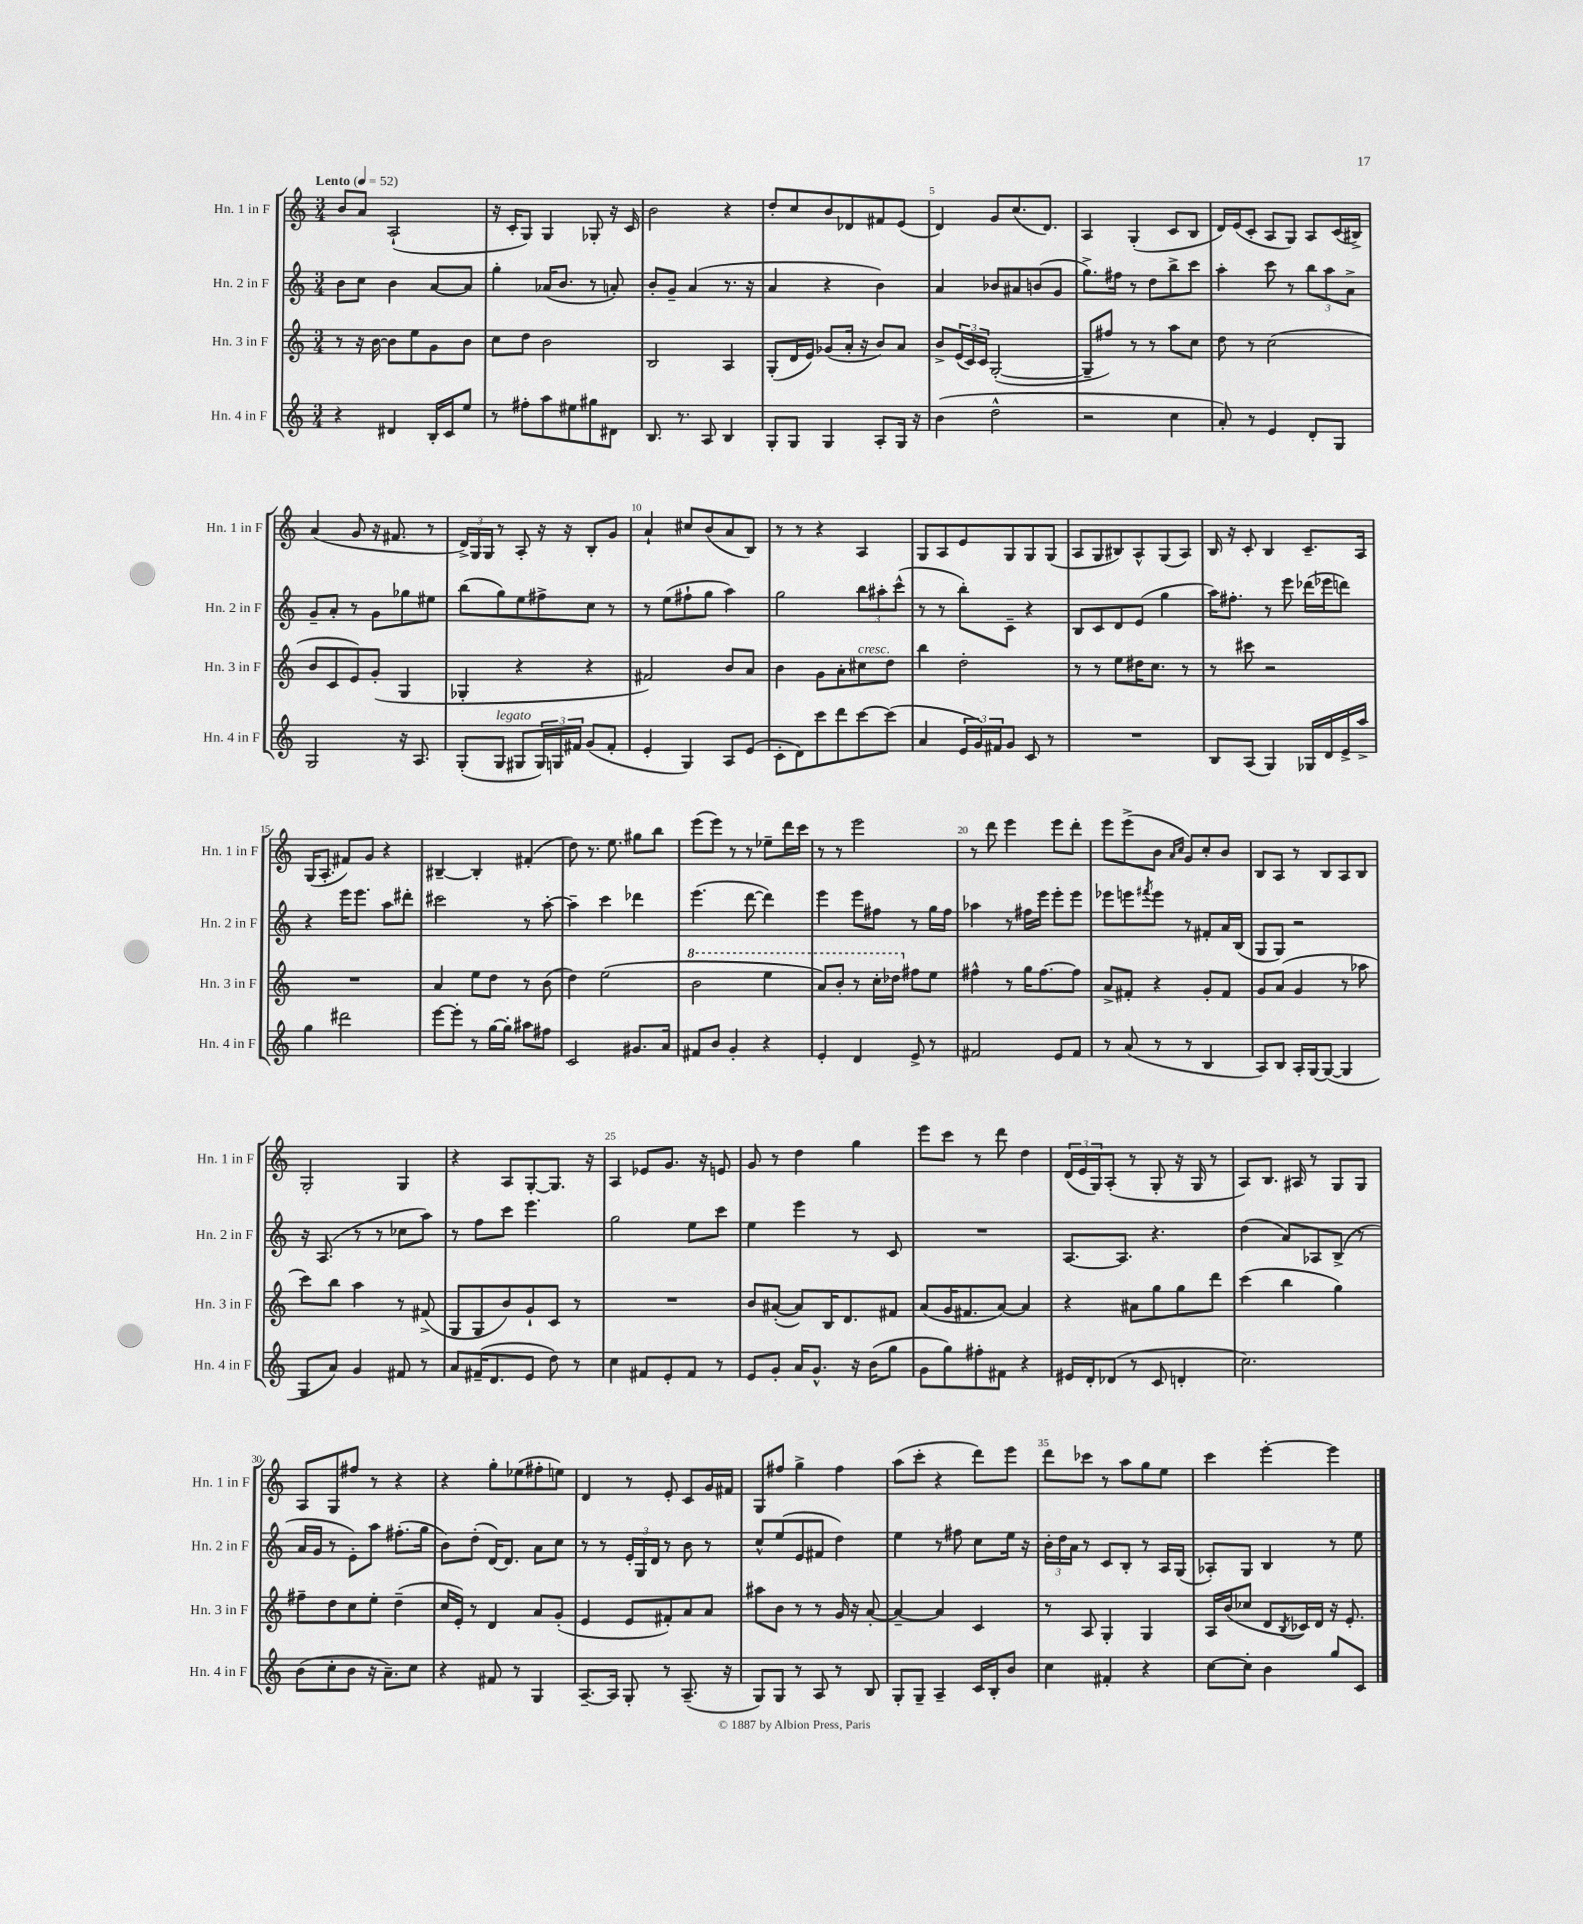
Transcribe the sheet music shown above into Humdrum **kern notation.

**kern	**kern	**kern	**kern
*part4	*part3	*part2	*part1
*staff4	*staff3	*staff2	*staff1
*I"Hn. 4 in F	*I"Hn. 3 in F	*I"Hn. 2 in F	*I"Hn. 1 in F
*I'Hn. 4 in F	*I'Hn. 3 in F	*I'Hn. 2 in F	*I'Hn. 1 in F
*clefG2	*clefG2	*clefG2	*clefG2
*k[]	*k[]	*k[]	*k[]
*M3/4	*M3/4	*M3/4	*M3/4
*MM52	*MM52	*MM52	*MM52
=1	=1	=1	=1
!	!	!	!LO:TX:a:B:t=Lento
4r	8r	8b\L	8b/L
.	16r	8cc\J	8a/J
.	[16b\	.	.
4d#X/	8b\L]	4b\	(2A`/
.	8ee\	.	.
16B'/LL	8g\	[8a/L	.
16c/J	.	.	.
8ee/J	8b\J	8a/J]	.
=2	=2	=2	=2
8r	8cc\L	4gg'\	16r
.	.	.	16c'/KL
8ff#X'\L	8dd\J	.	8G/J)
8aa\	2b\	(16a-X/KL	4G/
.	.	8.b/J	.
8ee#X\	.	.	.
8gg#X\	.	8r	8G-X'/
8d#X\J	.	8an'/)	16r
.	.	.	16c/
=3	=3	=3	=3
8.B/	2B/	8b'/L	2b\
.	.	8g~/J	.
8.r	.	.	.
.	.	(4a/	.
8A/	.	.	.
4B/	4A/	8.r	4r
.	.	16r	.
=4	=4	=4	=4
8G'/L	(8G'/L	4a/	8dd'/L
8G/J	16d/L	.	8cc/
.	16e/JJ)	.	.
4G/	(8g-X/L	4r	8b/
.	16a'/Jk	.	8d-X/
.	16r	.	.
8A'/L	8b/L)	4b\)	8f#X/
16G/Jk	8a/J	.	(8e/J
16r	.	.	.
=5	=5	=5	=5
(4b\	8b^/L	4a/	4d/)
.	(24e/L	.	.
.	24c/)	.	.
.	24c/JJ	.	.
2dd^^\	([2G'/	8b-X/L	8g/L
.	.	8a#X/	(8.cc/
.	.	(8bn/	.
.	.	.	8.d/J)
.	.	8g/J	.
=6	=6	=6	=6
2r	8G~/L]	8.gg^\L)	4A/
.	8ff#X/J)	.	.
.	.	16ff#X\Jk	.
.	8r	8r	(4G'/
.	8r	8dd\L	.
4cc\	8aa\L	8bb^\	8c/L
.	8cc\J	8ccc\J	8B/J
=7	=7	=7	=7
8a'/)	8dd\	4aa'\	16d/LL)
.	.	.	(16e/J
8r	8r	.	8c'/J
4e/	(2cc\	8ccc\	8A/L
.	.	8r	8G/J)
8d'/L	.	12bb\L	8A/L
.	.	12aa\	.
8G/J	.	.	(16c/L
.	.	12a^\J	.
.	.	.	16B#X^/JJ)
!!LO:LB:g=z
=8	=8	=8	=8
2G/	8b/L	8g~/L	(4a/
.	8c/	8a'/J	.
.	8e/)	8r	8g/
.	(8g'/J	8g\L	16r
.	.	.	8.f#X/
16r	4G/	8gg-X\	.
8.A/	.	.	.
.	.	8ee#X\J	8r
=9	=9	=9	=9
(8G'/L	4G-X'/	(8bb\L	24d^/LL)
.	.	.	24G/
.	.	.	24G/JJ
!LO:TX:a:i:t=legato	!	!	!
8G/J	.	8gg\)	8r
8G#X/L	4r	8ee\	8A'/
24G#/L)	.	8ff#X^\	16r
24Gn/	.	.	.
.	.	.	16r
24f#X/JJ	.	.	.
(8g/L	4r	8cc\J	8B'/L
8f#'/J	.	8r	8g/J
=10	=10	=10	=10
4e'/	2f#X/)	8r	4a`/
.	.	(8ee\L	.
4G/)	.	8ff#X`\	8cc#X/L
.	.	8gg\J	(8b/
8A/L	8b/L	4aa\)	8a/
(8e/J	8a/J	.	8B/J)
=11	=11	=11	=11
8c'\L	4b\	2gg\	8r
8d\)	.	.	8r
8ccc\	8g\L	.	4r
8ddd\	8a'\	.	.
!	!LO:TX:a:i:t=cresc.	!	!
[8ccc\	8cc#X\	12bb\L	4A/
.	.	12aa#X'\	.
(8ccc\J]	8dd\J	.	.
.	.	(12ccc^^\J	.
=12	=12	=12	=12
4a/	4bb\	8r	8G/L
.	.	8r	8A/
24e/LL	2dd'\	8bb'\L)	8e/
24g/)	.	.	.
24f#X/J	.	.	.
8g/J	.	8c~\J	8G/
8c/	.	4r	8G/
8r	.	.	(8G/J
=13	=13	=13	=13
2.r	8r	8B/L	8A/L
.	8r	8c/	8G/
.	8ee\L	8d/	8B#X/)
.	16dd#X\K	(8e/J	8A^^/
.	8.cc\J	.	.
.	.	4gg\	(8G/
.	8r	.	8A/J)
=14	=14	=14	=14
8B/L	8r	16aa\KL)	16B/
.	.	8.ff#X'\J	16r
(8A/J	8ccc#X\	.	8c'/
4G/)	2r	8r	4B/
.	.	8eee\	.
16G-X/LL	.	(16ddd-X\LL	8.c~/L
16d/	.	16eee-X\J	.
16e^/	.	8dddn\J)	.
16aa^/JJ	.	.	16A/Jk
!!LO:LB:g=z
=15	=15	=15	=15
4gg\	2.r	4r	(16G/KL
.	.	.	8.A'/J
2ddd#X\	.	16eee\KL	8f#X/L)
.	.	8.eee\J	.
.	.	.	8g/J
.	.	8aa\L	4r
.	.	8ddd#X'\J	.
=16	=16	=16	=16
[8eee\L	4a/	2ccc#X\	[4B#X~/
8eee'\J]	.	.	.
8r	8ee\L	.	4B#'/]
[16gg\LL	8dd\J	.	.
16gg'\JJ]	.	.	.
8aa#X\L	8r	8r	(4f#X'/
8ff#X\J	(8b\	[8aa'\	.
=17	=17	=17	=17
2c/	4dd\)	4aa~\]	8dd\)
.	.	.	8.r
.	(2ee\	4ccc\	.
.	.	.	8.ee\
8.g#X/L	.	4ddd-X\	8gg#X\L
.	.	.	8bb\J
16a/Jk	.	.	.
=18	=18	=18	=18
*	*8va	*	*
8f#X/L	2bb\	(4.eee\	(8eee\L
8b/J	.	.	8eee\J)
4g'/	.	.	8r
.	.	[8ddd\	8r
4r	4eee\	4ddd\])	8ee-X~\L
.	.	.	16ddd\L
.	.	.	16ccc\JJ
=19	=19	=19	=19
4e'/	8aa/L)	4eee\	8r
.	8bb'/J	.	8r
4d/	8r	8eee\L	2eee\
.	16ccc'\LL	8ff#X\J	.
.	16ddd-X\JJ	.	.
*	*X8va	*	*
8e^/	8ff#X\L	8r	.
8r	8ee\J	16gg\LL	.
.	.	16ff#\JJ	.
=20	=20	=20	=20
2f#X/	4ff#X^^\	4aa-X\	8r
.	.	.	8ddd\
.	8r	8r	4eee\
.	16gg\KL	16ff#X\LL	.
.	[8.ff#\	16eee\JJ	.
8e/L	.	8eee'\L	8eee\L
8f#/J	8ff#\J]	8eee\J	8ddd'\J
=21	=21	=21	=21
8r	8a^/L	8eee-X\L	8eee\L
(8a/	8f#X'/J	8eeen\	(8eee^\
.	.	8qfff#X/	.
8r	4r	8eee\J	8b\J
.	.	.	16qqa/LL
.	.	.	16qqcc/JJ
8r	.	8r	8g/L)
4B/	8g'/L	8f#X'/L	8cc'/
.	8f#/J	16a/L	8b/J
.	.	(16B/JJ	.
=22	=22	=22	=22
8A/L)	8g/L	8G/L	8B/L
8B/J	(8a/J	8G/J)	8A/J
16A'/LL	4g/	2r	8r
[16G/J	.	.	.
(8G/J_	.	.	8B/L
4G/]	8r	.	8A/
.	8aa-X\	.	8B/J
!!LO:LB:g=z
=23	=23	=23	=23
8G/L	8ccc\L)	16r	2G'/
.	.	(8.A/	.
8a/J)	8bb\J	.	.
4g/	4aa\	8r	.
.	.	8r	.
8f#X/	8r	8cc-X\L	4G/
8r	(8f#X^/	8aa\J)	.
=24	=24	=24	=24
8a/L	8G/L	8r	4r
(16f#X~/K	8G/	8ff\L	.
8.d/	.	.	.
.	8b/)	8ccc\J	8A/L
8e/J	8g`/	4.eee\	[8G'/
8dd\)	8c/J	.	8.G/J]
8r	8r	.	.
.	.	.	16r
=25	=25	=25	=25
4cc\	2.r	2gg\	4A/
8f#X/L	.	.	8e-X/L
8e'/	.	.	8.g/J
8f#/J	.	8ee\L	.
.	.	.	16r
8r	.	8ccc\J	8en/
=26	=26	=26	=26
8e/L	8b/L	4ee\	8g/
8g'/J	([8a#X'/J	.	8r
16a/KL	8a#/L])	4eee\	4dd\
8.g^^/J	.	.	.
.	16B/K	.	.
.	8.d/	.	.
16r	.	8r	4gg\
(16b\KL	.	.	.
8gg\J	8f#X/J	8c/	.
=27	=27	=27	=27
8g\L	(8a/L	2.r	8eee\L
8gg\)	16g/K	.	8ccc\J
.	8.f#X/	.	.
8ff#X'\	.	.	8r
8f#X\J	[8a/J)	.	8ddd\
4r	4a/]	.	4dd\
=28	=28	=28	=28
16e#X/LL	4r	[8.A/L	(24d/LL
.	.	.	24e/
16d'/J	.	.	.
.	.	.	24G/J)
(8d-X/J	.	.	(8A'/J
.	.	8.A/J]	.
8r	8a#X\L	.	8r
8c/	8gg\	4.r	8G'/
4dn'/	8gg\	.	16r
.	.	.	16G/
.	8ddd\J	.	8r
=29	=29	=29	=29
2.cc\)	(4ccc\	(4dd\	8A/L)
.	.	.	8.B/J
.	4bb\	8a/L)	.
.	.	.	16A#X/
.	.	8A-X/	8r
.	4gg\)	(8B^/J	8G/L
.	.	8r	8G/J
!!LO:LB:g=z
=30	=30	=30	=30
(8b\L	8ff#X~\L	16a/LL	8A/L
.	.	16g/JJ	.
8cc'\	8dd\	8r	8G/
8b\J	8cc\	8e'\L)	8ff#X/J
16r	8ee'\J	8aa\J	8r
8.a~\L)	.	.	.
.	(4dd~\	(8.ff#X'\L	4r
8cc\J	.	.	.
.	.	16gg\Jk	.
=31	=31	=31	=31
4r	16cc/LL	8b\L)	4r
.	16e'/JJ)	.	.
.	8r	(8dd'\J	.
8f#X/	4d/	[16d/KL)	8gg'\L
.	.	8.d/J]	.
8r	.	.	(8ee-X\
4G/	8a/L	8a\L	8ff#X'\
.	(8g'/J	8cc\J	8een\J)
=32	=32	=32	=32
[8.A~/L	4e/	8r	4d/
.	.	8r	.
16A/Jk]	.	.	.
8G'/	8e/L	24e'/LL	8r
.	.	24G/	.
.	.	24d/JJ	.
8r	8f#X'/)	8r	8e'/
(8.A~/	8a/	8b\	8c/L
.	8a/J	8r	16g/L
16r	.	.	16f#X/JJ
=33	=33	=33	=33
8G/L)	8aa#X\L	8cc^^/L	8G/L
8G/J	8b\J	(8ee/	8ff#X/J
8r	8r	8e/	4gg^\
8A/	8r	8f#X/J	.
8r	16g/	4dd\)	4ff#\
.	16r	.	.
8B/	[8a'/	.	.
=34	=34	=34	=34
8G'/L	4a~/_	4ee\	(8aa\L
8G~/J	.	.	8ccc'\J
4A~/	4a/]	8r	4r
.	.	8ff#X\	.
16c/LL	4c/	8cc\L	8ddd\L)
16B'/J	.	.	.
8b/J	.	16ee\Jk	8eee\J
.	.	16r	.
=35	=35	=35	=35
4cc\	8r	24b'\LL	8ddd\L
.	.	24dd\	.
.	.	24a\JJ	.
.	8A/	8r	8ccc-X\J
4f#X'/	4G'/	8c/L	8r
.	.	8B'/J	8aa\L
4r	4G/	8r	8gg\
.	.	16A/LL	8ee\J
.	.	(16G/JJ	.
=36	=36	=36	=36
[8cc\L	16A/LL	8A-X'/L)	4ccc\
.	(16b/J	.	.
8cc'\J]	8cc-X/J	8G/J	.
4b\	8d/L	4B/	[4eee'\
.	8qB/	.	.
.	16c-X/L)	.	.
.	16d/JJ	.	.
8gg/L	16r	8r	4eee\]
.	8.e'/	.	.
8c/J	.	8ee\	.
==	==	==	==
*-	*-	*-	*-
